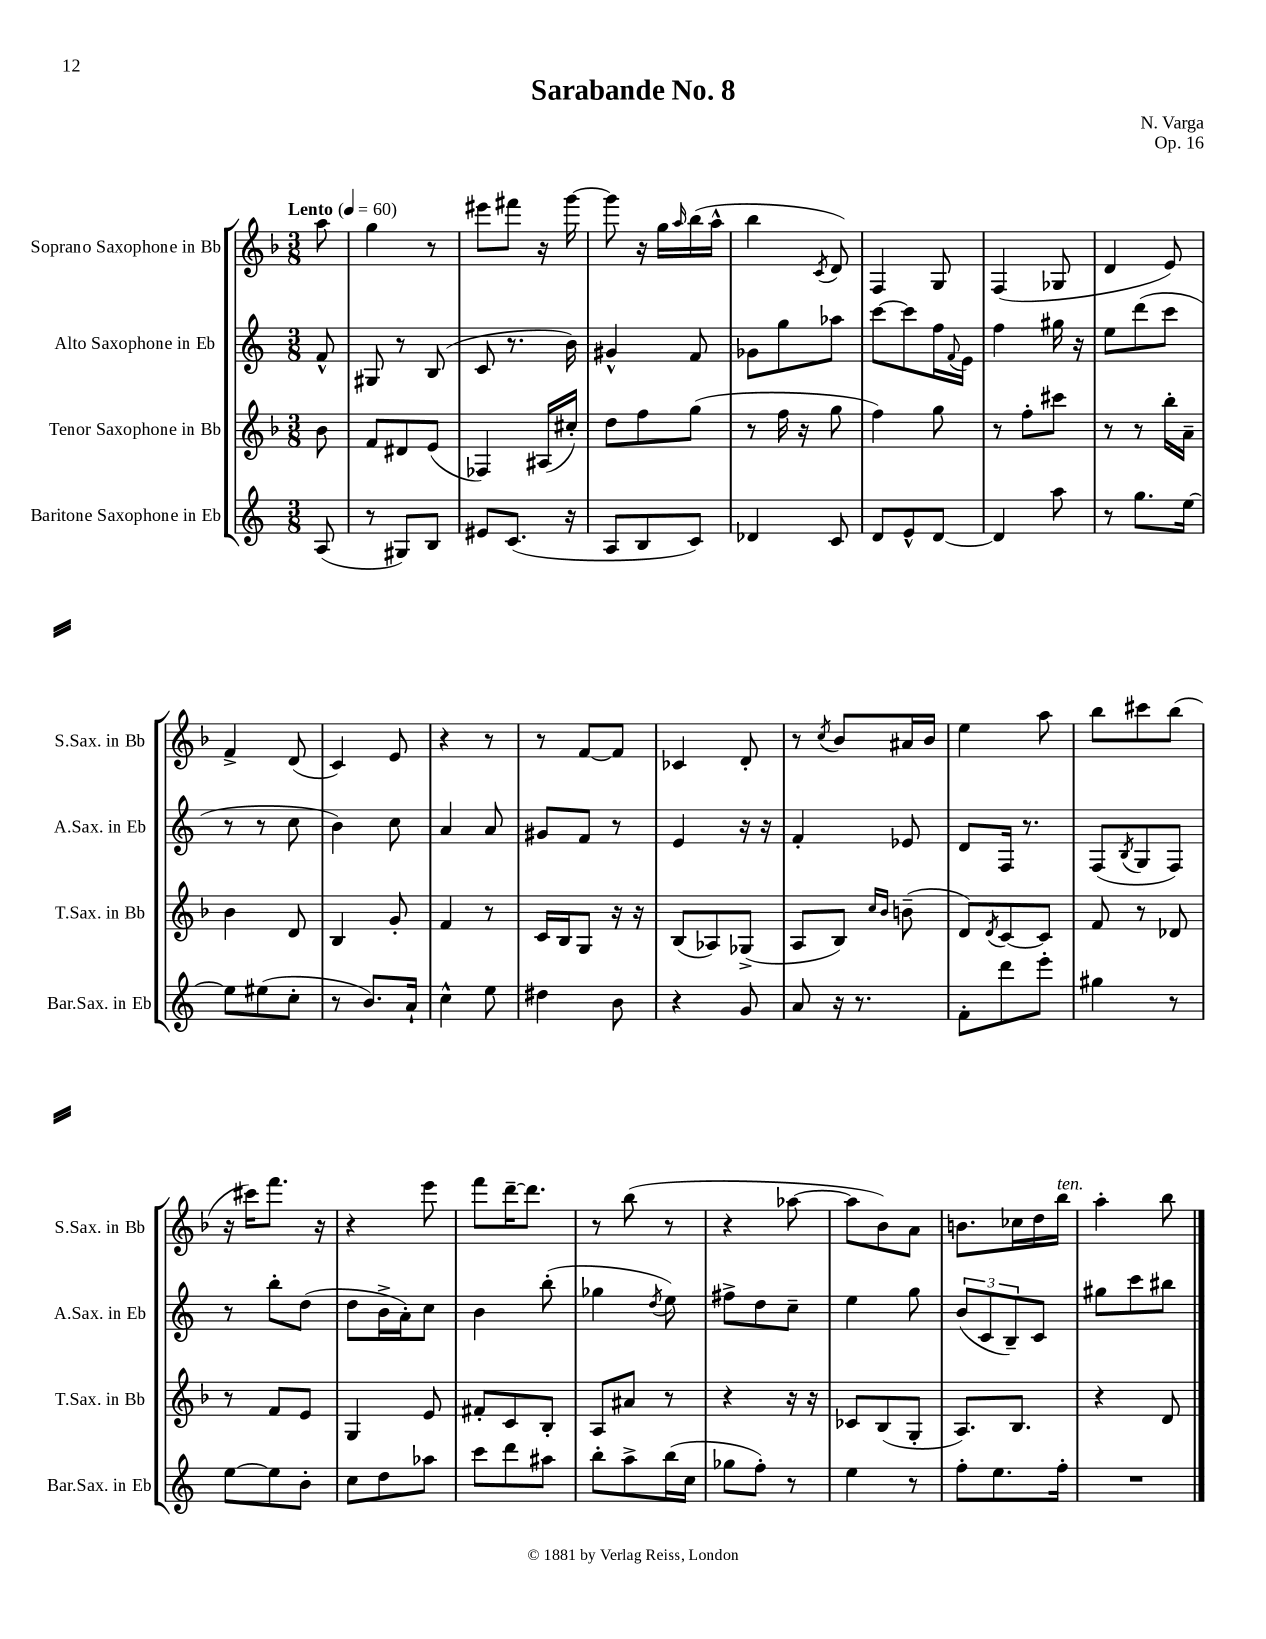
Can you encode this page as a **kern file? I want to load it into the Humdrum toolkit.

**kern	**kern	**kern	**kern
*part4	*part3	*part2	*part1
*staff4	*staff3	*staff2	*staff1
*I"Baritone Saxophone in Eb	*I"Tenor Saxophone in Bb	*I"Alto Saxophone in Eb	*I"Soprano Saxophone in Bb
*I'Bar.Sax. in Eb	*I'T.Sax. in Bb	*I'A.Sax. in Eb	*I'S.Sax. in Bb
*clefG2	*clefG2	*clefG2	*clefG2
*k[]	*k[b-]	*k[]	*k[b-]
*M3/8	*M3/8	*M3/8	*M3/8
*MM60	*MM60	*MM60	*MM60
=	=	=	=
!	!	!	!LO:TX:a:B:t=Lento
(8A/	8b-\	8f^^/	8aa\
=1	=1	=1	=1
8r	8f/L	8G#X/	4gg\
8G#X/L)	8d#X/	8r	.
8B/J	(8e/J	(8B/	8r
=2	=2	=2	=2
8e#X/L	4F-X/)	8c/	8eee#X\L
(8.c/J	.	8.r	8fff#X\J
.	(16A#X/LL	.	16r
16r	16cc#X'/JJ)	16b\)	[16ggg\
=3	=3	=3	=3
8A/L	8dd\L	4g#X^^/	8ggg\]
8B/	8ff\	.	16r
.	.	.	16gg\LL
.	.	.	16qqaa/
8c/J)	(8gg\J	8f/	(16bb-\
.	.	.	16aa^^\JJ
=4	=4	=4	=4
4d-X/	8r	8g-X\L	4bb-\
.	16ff\	8gg\	.
.	16r	.	.
.	.	.	8qc/
8c/	8gg\	8aa-X\J	8d/)
=5	=5	=5	=5
8d/L	4ff\)	[8ccc\L	4F/
8e^^/	.	8ccc\]	.
[8d/J	8gg\	16ff\L	8G/
.	.	8qqf/	.
.	.	16e\JJ	.
=6	=6	=6	=6
4d/]	8r	4ff\	(4F/
.	8ff'\L	.	.
8aa\	8ccc#X\J	16gg#X\	8G-X/
.	.	16r	.
=7	=7	=7	=7
8r	8r	8ee\L	4d/
8.gg\L	8r	(8ddd\	.
.	16bb-'\LL	8ccc\J	8e/)
[16ee\Jk	16a~\JJ	.	.
!!LO:LB:g=z
=8	=8	=8	=8
8ee\L]	4b-\	8r	4f^/
(8ee#X\	.	8r	.
8cc'\J	8d/	8cc\	(8d/
=9	=9	=9	=9
8r	4B-/	4b\)	4c/)
8.b/L)	.	.	.
.	8g'/	8cc\	8e/
16a`/Jk	.	.	.
=10	=10	=10	=10
4cc^^\	4f/	4a/	4r
8ee\	8r	8a/	8r
=11	=11	=11	=11
4dd#X\	16c/LL	8g#X/L	8r
.	16B-/J	.	.
.	8G/J	8f/J	[8f/L
8b\	16r	8r	8f/J]
.	16r	.	.
=12	=12	=12	=12
4r	(8B-/L	4e/	4c-X/
.	8A-X/)	.	.
8g/	(8G-X^/J	16r	8d'/
.	.	16r	.
=13	=13	=13	=13
8a/	8A/L	4f'/	8r
.	.	.	8qcc/
16r	8B-/J)	.	8b-/L
8.r	.	.	.
.	16qqcc/LL	.	.
.	16qqb-/JJ	.	.
.	(8bn~\	8e-X/	16a#X/L
.	.	.	16b-/JJ
=14	=14	=14	=14
8f'\L	8d/L)	8d/L	4ee\
.	8qd/	.	.
8ddd\	[8c/	16F/Jk	.
.	.	8.r	.
8eee'\J	8c/J]	.	8aa\
=15	=15	=15	=15
4gg#X\	8f/	(8F/L	8bb-\L
.	.	8qB/	.
.	8r	8G/	8ccc#X\
8r	8d-X/	8F/J)	(8bb-\J
!!LO:LB:g=z
=16	=16	=16	=16
[8ee\L	8r	8r	16r
.	.	.	16ccc#X\KL)
8ee\]	8f/L	8bb'\L	8.fff\J
8b'\J	8e/J	(8dd\J	.
.	.	.	16r
=17	=17	=17	=17
8cc\L	4G/	8dd\L	4r
8dd\	.	16b^\L	.
.	.	16a'\J)	.
8aa-X\J	8e/	8cc\J	8eee\
=18	=18	=18	=18
8ccc\L	8f#X'/L	4b\	8fff\L
8ddd\	8c/	.	[16ddd~\K
.	.	.	8.ddd\J]
8aa#X\J	8B-'/J	(8bb'\	.
=19	=19	=19	=19
8bb'\L	8A/L	4gg-X\	8r
8aa^\	8a#X/J	.	(8bb-\
.	.	8qdd/	.
(16bb\L	8r	8ee\)	8r
16cc\JJ	.	.	.
=20	=20	=20	=20
8gg-X\L	4r	8ff#X^\L	4r
8ff'\J)	.	8dd\	.
8r	16r	8cc~\J	[8aa-X\
.	16r	.	.
=21	=21	=21	=21
4ee\	8c-X/L	4ee\	8aa-\L]
.	(8B-/	.	8b-\)
8r	8G'/J	8gg\	8a\J
=22	=22	=22	=22
8ff'\L	8.A/L)	(12b/L	8.bn\L
.	.	12c/	.
8.ee\	.	.	.
.	.	12B~/)	.
.	8.B-/J	.	16cc-X\L
.	.	8c/J	16dd\
!	!	!	!LO:TX:a:i:t=ten.
16ff'\Jk	.	.	16bb-\JJ
=23	=23	=23	=23
4.r	4r	8gg#X\L	4aa'\
.	.	8ccc\	.
.	8d/	8bb#X\J	8bb-\
==	==	==	==
*-	*-	*-	*-
